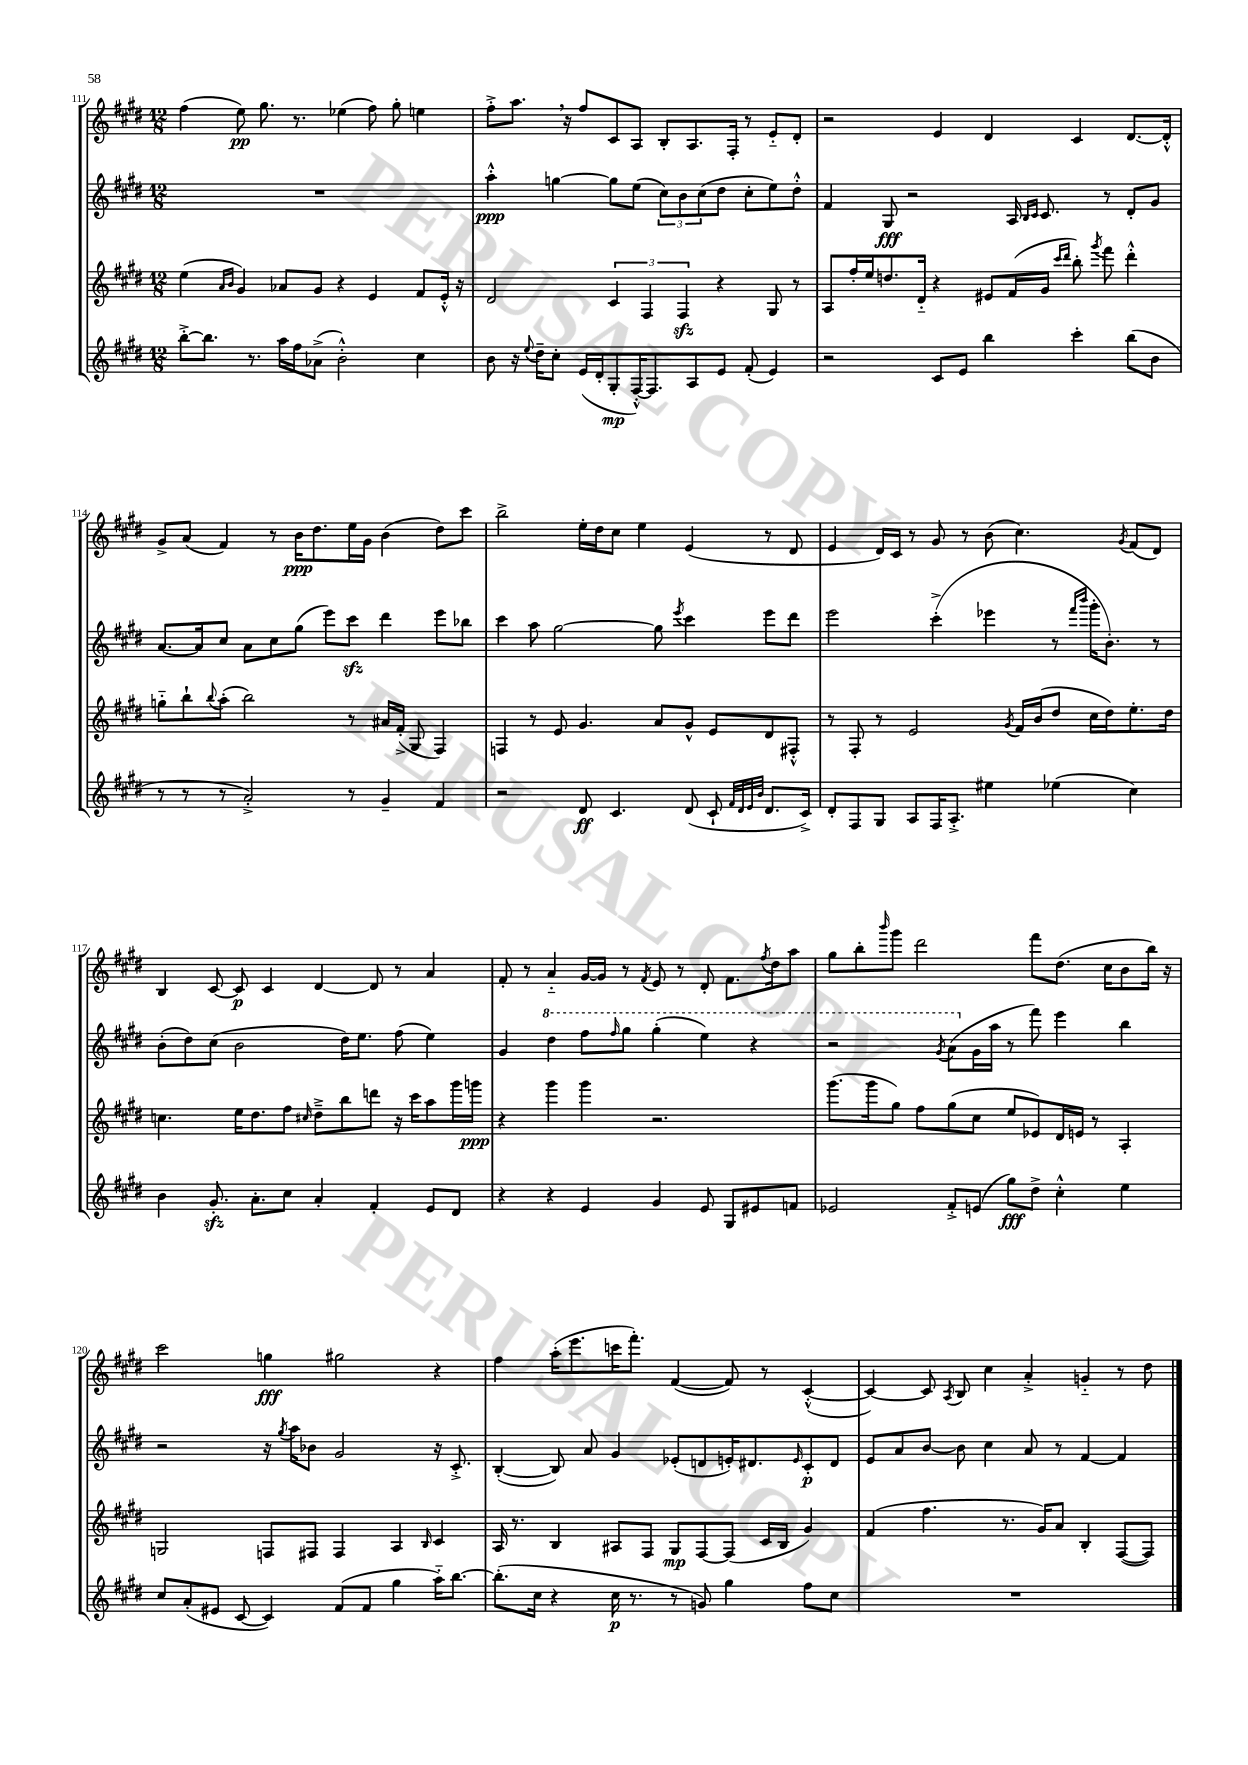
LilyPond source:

<<
\new StaffGroup <<
\new Staff = "s0" {
    \clef treble \key e \major \numericTimeSignature \time 12/8
    fis''4( e''8\pp) gis''8. r8. ees''4( fis''8) gis''8-. e''4 |
    fis''8-.-> a''8. \breathe r16 fis''8 cis'8 a8 b8-. a8. fis16-. r8 e'8-_ dis'8-. |
    r2 e'4 dis'4 cis'4 dis'8.~ dis'16-.-^ |
    gis'8-> a'8( fis'4) r8 b'16\ppp dis''8. e''16 gis'16 b'4( dis''8) cis'''8 |
    b''2-> e''16-. dis''16 cis''8 e''4 e'4( r8 dis'8 |
    e'4 dis'16) cis'16 r8 gis'8 r8 b'8( cis''4.) \acciaccatura { gis'8 } fis'8( dis'8) |
    b4 cis'8~ cis'8\p cis'4 dis'4~ dis'8 r8 a'4 |
    fis'8-. r8 a'4-_ gis'16~ gis'16 r8 \acciaccatura { fis'8 } e'8 r8 dis'8-. fis'8. \acciaccatura { fis''8 } dis''16 a''8 |
    gis''8 b''8-. \grace { b'''16 } gis'''8 dis'''2 fis'''8 dis''8.( cis''16 b'8 b''16) r16 |
    cis'''2 g''4\fff gis''2 r4 |
    fis''4 a''16-.( e'''8. c'''16 fis'''8.-.) fis'4~( fis'8) r8 cis'4~-.-^( |
    cis'4~) cis'8 \acciaccatura { a8 } b8 cis''4 a'4-.-> g'4-_ r8 dis''8 \bar "|." |
}
\new Staff = "s1" {
    \clef treble \key e \major \numericTimeSignature \time 12/8
    R1. |
    a''4-.-^\ppp g''4~ g''8 e''8( \tuplet 3/2 { cis''8) b'8 cis''8( } dis''8 cis''8-. e''8) dis''8-.-^ |
    fis'4 gis8\fff r2 a16 \grace { b16 cis'16 } cis'8. r8 dis'8-. gis'8 |
    a'8.~ a'16 cis''8 a'8 cis''8 gis''8( e'''8) cis'''8\sfz dis'''4 e'''8 bes''8 |
    cis'''4 a''8 gis''2~ gis''8 \acciaccatura { e'''8 } cis'''4 e'''8 dis'''8 |
    e'''2 cis'''4-.->( ees'''4 r8 \grace { fis'''16 b'''16 } gis'''16-. b'8.-.) r8 |
    b'8-.( dis''8) cis''8( b'2 dis''16) e''8. fis''8( e''4) |
    gis'4 \ottava #1 dis'''4 fis'''8 \grace { fis'''16 } gis'''8 gis'''4-.( e'''4) r4 |
    r2 \acciaccatura { gis''8 } a''8( \ottava #0 gis'16 a''16 r8 fis'''8) e'''4 b''4 |
    r2 r16 \acciaccatura { gis''8 } a''16 bes'8 gis'2 r16 cis'8.-.-> |
    b4~-.( b8) a'8 gis'4 ees'8-.( d'8 e'16-.) dis'8. \grace { e'16 } cis'8-.\p dis'8 |
    e'8 a'8 b'8~ b'8 cis''4 a'8 r8 fis'4~ fis'4 \bar "|." |
}
\new Staff = "s2" {
    \clef treble \key e \major \numericTimeSignature \time 12/8
    e''4( \grace { a'16 b'16 } gis'4) aes'8 gis'8 r4 e'4 fis'8 e'16-.-^ r16 |
    dis'2 \tuplet 3/2 { cis'4 fis4 fis4\sfz } r4 gis8 r8 |
    a8 fis''16-. e''16 d''8. dis'16-_ r4 eis'8 fis'16( gis'16 \grace { cis'''16 dis'''16 } b''8-.) \acciaccatura { gis'''8 } fis'''8 dis'''4-.-^ |
    g''8-_ b''8-! \appoggiatura { b''8 } a''8-.( b''2) r8 ais'16 fis'16-.->( gis8 fis4) |
    f4 r8 e'8 gis'4. a'8 gis'8-^ e'8 dis'8 fis8-.-^ |
    r8 fis8-. r8 e'2 \acciaccatura { gis'8 } fis'16 b'16( dis''8 cis''16 dis''16) e''8.-. dis''16 |
    c''4. e''16 dis''8. fis''8 \grace { cis''16 } dis''8---> b''8 d'''8 r16 cis'''16 a''8 gis'''16 g'''16\ppp |
    r4 gis'''4 gis'''4 r2. |
    gis'''8.( gis'''16 gis''8) fis''8 gis''8( cis''8 e''8 ees'8) dis'16 e'16 r8 a4-. |
    g2 f8 fis8 fis4 a4 \grace { b16 } cis'4 |
    a16 r8. b4 ais8 fis8 gis8\mp fis8~ fis8( cis'16 b16 gis'4) |
    fis'4( fis''4. r8. gis'16) a'8 b4-. fis8~( fis8) \bar "|." |
}
\new Staff = "s3" {
    \clef treble \key e \major \numericTimeSignature \time 12/8
    b''8~-.-> b''8. r8. a''16 fis''16 aes'8->( b'2-.-^) cis''4 |
    b'8 r16 \appoggiatura { e''8 } dis''16-- cis''8-. e'16( dis'16-. gis8-.\mp fis16~-.-^) fis8. a8 e'8 fis'8-.( e'4) |
    r2 cis'8 e'8 b''4 cis'''4-. b''8( b'8 |
    r8 r8 r8 a'2-.->) r8 gis'4-- fis'4 |
    r2 dis'8\ff cis'4. dis'8( cis'8-! \grace { fis'32 dis'32 e'32 b'32 } dis'8. cis'16->) |
    dis'8-. fis8 gis8 a8 fis16 a8.-.-> eis''4 ees''4( cis''4) |
    b'4 gis'8.-.\sfz a'8.-. cis''8 a'4-. fis'4-. e'8 dis'8 |
    r4 r4 e'4 gis'4 e'8 gis8 eis'8 f'8 |
    ees'2 fis'8-.-> e'8( gis''8\fff) dis''8-> cis''4-.-^ e''4 |
    cis''8 a'8-.( eis'8 cis'8~ cis'4) fis'8( fis'8 gis''4 a''16-_) b''8.~ |
    b''8.-.( cis''16 r4 cis''16\p r8. r8 g'8) gis''4 fis''8 cis''8 |
    R1. \bar "|." |
}
>>
>>
\layout { \context { \Score currentBarNumber = #111 } }
